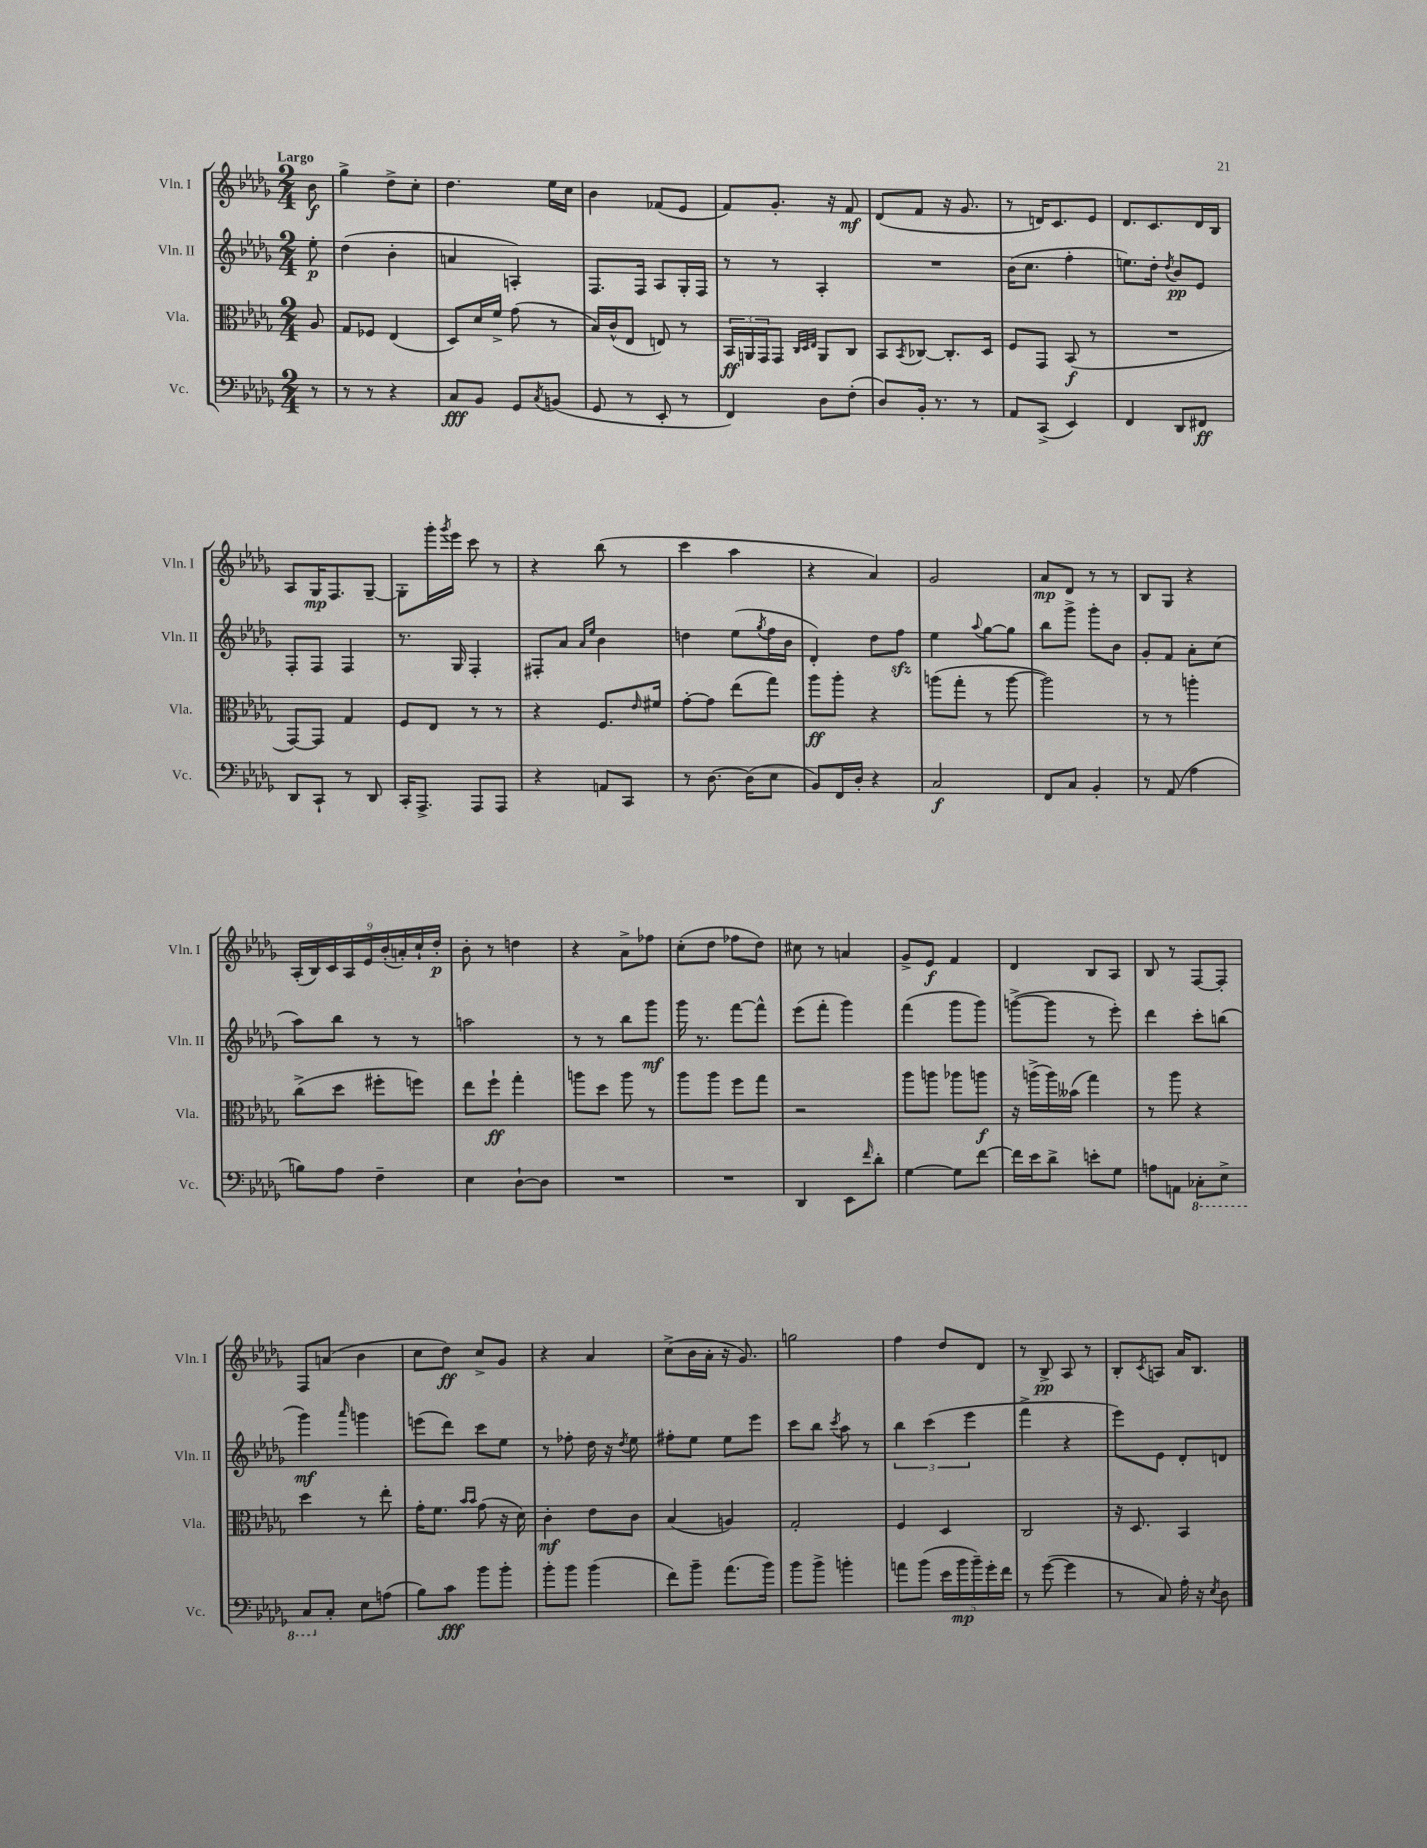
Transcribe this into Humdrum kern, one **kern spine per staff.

**kern	**kern	**kern	**kern
*staff4	*staff3	*staff2	*staff1
*clefF4	*clefC3	*clefG2	*clefG2
*k[b-e-a-d-g-]	*k[b-e-a-d-g-]	*k[b-e-a-d-g-]	*k[b-e-a-d-g-]
*M2/4	*M2/4	*M2/4	*M2/4
8r	8A-	8ee-'	8b-
=	=	=	=
8r	8G-	(4dd-	4gg-^
8r	8F-	.	.
4r	(4E-	4b-'	8dd-^
.	.	.	8cc'
=	=	=	=
8C	8D-)	4a	4.dd-
8BB-	16d-	.	.
.	16f^	.	.
8GG-	(8g-	4A')	.
8qC	.	.	.
(8BB	8r	.	16ee-
.	.	.	16cc
=	=	=	=
8GG-	16B-)	8.F	4b-
.	(16c^^	.	.
8r	8E-	.	.
.	.	16F	.
8EE-'	8E)	8A-	(8f-
8r	8r	16G-'	8e-
.	.	16F	.
=	=	=	=
4FF)	24BB-	8r	8f)
.	24AA	.	.
.	24GG-	.	.
.	8GG-	8r	8.g-'
.	32qqC	.	.
.	32qqD-	.	.
.	32qqE-	.	.
8D-	8AA	4A-'	.
.	.	.	16r
(8F'	8C	.	8f
=	=	=	=
8D-)	8BB-	2r	(8d-
.	8qBB-	.	.
16BB-'	[8C-	.	8f
8.r	.	.	.
.	8.C-']	.	16r
.	.	.	8.g-
8r	.	.	.
.	16D-	.	.
=	=	=	=
8AA-	8F	(16b-	8r
.	.	8.cc	.
(8CC^	8GG-	.	16d)
.	.	.	8.c
4EE-)	(8BB-	4ff'	.
.	8r	.	8e-
=	=	=	=
4FF	2r	8.ee)	8.d-
.	.	16dd-'	8.c
.	.	8qdd-	.
8DD-	.	8b-	.
8FF#	.	8e-	16d-
.	.	.	16B-
=	=	=	=
8DD-	[8GG-)	8F'	8A-
8CC`	8GG-]	8F	16G-
.	.	.	8.F
8r	4G-	4F	.
8DD-	.	.	[8G-~
=	=	=	=
16CC'	8F	8.r	8G-']
8.AAA-^	.	.	.
.	8E-	.	16ggg-'
.	.	.	8qggg-
.	.	16G-	16eee-
8AAA-	8r	4F'	8ccc
8AAA-	8r	.	8r
=	=	=	=
4r	4r	8F#'	4r
.	.	8a-	.
.	.	16qqa-	.
.	.	16qqee-	.
8AA	8.F	4b-	(8bb-
8CC	.	.	8r
.	16qqe-	.	.
.	16f#	.	.
=	=	=	=
8r	[8g-'	4dd	4ccc
[8.D-	8g-]	.	.
.	(8ee-	(8ee-	4aa-
(16D-]	.	.	.
.	.	8qgg-	.
8E-	8gg-)	16ff	.
.	.	16b-	.
=	=	=	=
8BB-)	8aa-	4d-')	4r
16FF	8aa-'	.	.
16D-'	.	.	.
4r	4r	8dd-	4a-)
.	.	8ff	.
=	=	=	=
2C	(8aa	4ee-	2g-
.	8gg-'	.	.
.	.	8qqaa-	.
.	8r	[8gg-	.
.	[8aa	8gg-]	.
=	=	=	=
8FF	2aa])	8bb-	8a-
8C	.	8ggg-^	8d-
4BB-'	.	8ggg-'	8r
.	.	8b-	8r
=	=	=	=
8r	8r	8g-'	8B-
(8AA-	8r	8f	8G-
4A-	4aa'	8a-'	4r
.	.	(8cc	.
=	=	=	=
8B)	(8cc^	8aa-)	(18A-'
.	.	.	18B-)
.	.	.	18c
8A-	8dd-	8bb-	.
.	.	.	18A-
.	.	.	18e-
4F~	8ff#'	8r	.
.	.	.	(18b-'
.	.	.	18a')
.	8ff)	8r	.
.	.	.	18cc`
.	.	.	18dd-'
=	=	=	=
4E-	8ee-	2aa	8b-'
.	8ff`	.	8r
[8D-`	4gg-'	.	4dd
8D-]	.	.	.
=	=	=	=
2r	8aa	8r	4r
.	8dd-	8r	.
.	8aa	8bb-	8a-^
.	8r	8ggg-	8ff-
=	=	=	=
2r	8aa-	16ggg-	(8cc'
.	.	8.r	.
.	8aa-	.	8dd-
.	8ff	[8fff	8ff-
.	8gg-	8fff^^]	8dd-)
=	=	=	=
4DD-	2r	(8eee-	8cc#
.	.	8fff'	8r
8EE-	.	4ggg-)	4a
16qqf	.	.	.
8d-'	.	.	.
=	=	=	=
[4G-	8aa-	(4fff	8g-^
.	8aa	.	8e-
8G-]	8aa-	8ggg-	4f
[8f	8aa	8ggg-)	.
=	=	=	=
16f]	16r	([8ggg^	4d-
16e-	(16aa^	.	.
8d-^	16aa)	8ggg]	.
.	(16b--	.	.
8e'	4gg-)	8r	8B-
8G-	.	8eee-')	8A-
=	=	=	=
8A	8r	4ddd-	8B-
8AA	8aa-	.	8r
8CC-'	4r	8ccc'	[8F
8EE-^	.	(8bb	8F']
=	=	=	=
8CC	4dd-	4ggg-)	8F
8C'	.	.	(8a
.	.	16qqaaa-	.
8E-	8r	4ggg	4b-
(8A	8ee-'	.	.
=	=	=	=
8B-)	16g-'	(8eee	8cc
.	8.f	.	.
8c	.	8ddd-)	8dd-)
.	16qqb-	.	.
.	16qqb-	.	.
8b-	(8g-	8ccc	8cc^
8b-'	16r	8ee-	8g-
.	16d-)	.	.
=	=	=	=
8b-'	4c'	8r	4r
8b-	.	8ff-'	.
(4b-	8e-	16dd-	4a-
.	.	16r	.
.	.	8qdd-	.
.	8c	8ee-	.
=	=	=	=
8f)	(4B-	8ff#'	(8cc^
8b-~	.	8ee-	16b-
.	.	.	16a-'
(8.a-	4A)	8ee-	16r
.	.	.	8.g-)
.	.	8eee-	.
16b-)	.	.	.
=	=	=	=
8b-	2G-'	8ccc	2gg
8b-^	.	8bb-	.
.	.	8qccc	.
4b'	.	8aa-	.
.	.	8r	.
=	=	=	=
8a	4F	6bb-	4ff
(8b-	.	.	.
.	.	(6ccc	.
20e-	4D-	.	8dd-
20b-	.	.	.
.	.	6eee-	.
20b-~)	.	.	.
.	.	.	8d-
20g-'	.	.	.
20f	.	.	.
=	=	=	=
8r	2C	4fff^	8r
([8g-	.	.	8B-^
4g-]	.	4r	8A-
.	.	.	8r
=	=	=	=
8r	16r	8eee-)	8B-'
.	8.D-	.	.
.	.	.	8qc
8C)	.	8e-	8A
16A-'	4BB-	8d-'	16a-
16r	.	.	8.B-
8qE-	.	.	.
8D-	.	8d	.
==	==	==	==
*-	*-	*-	*-
